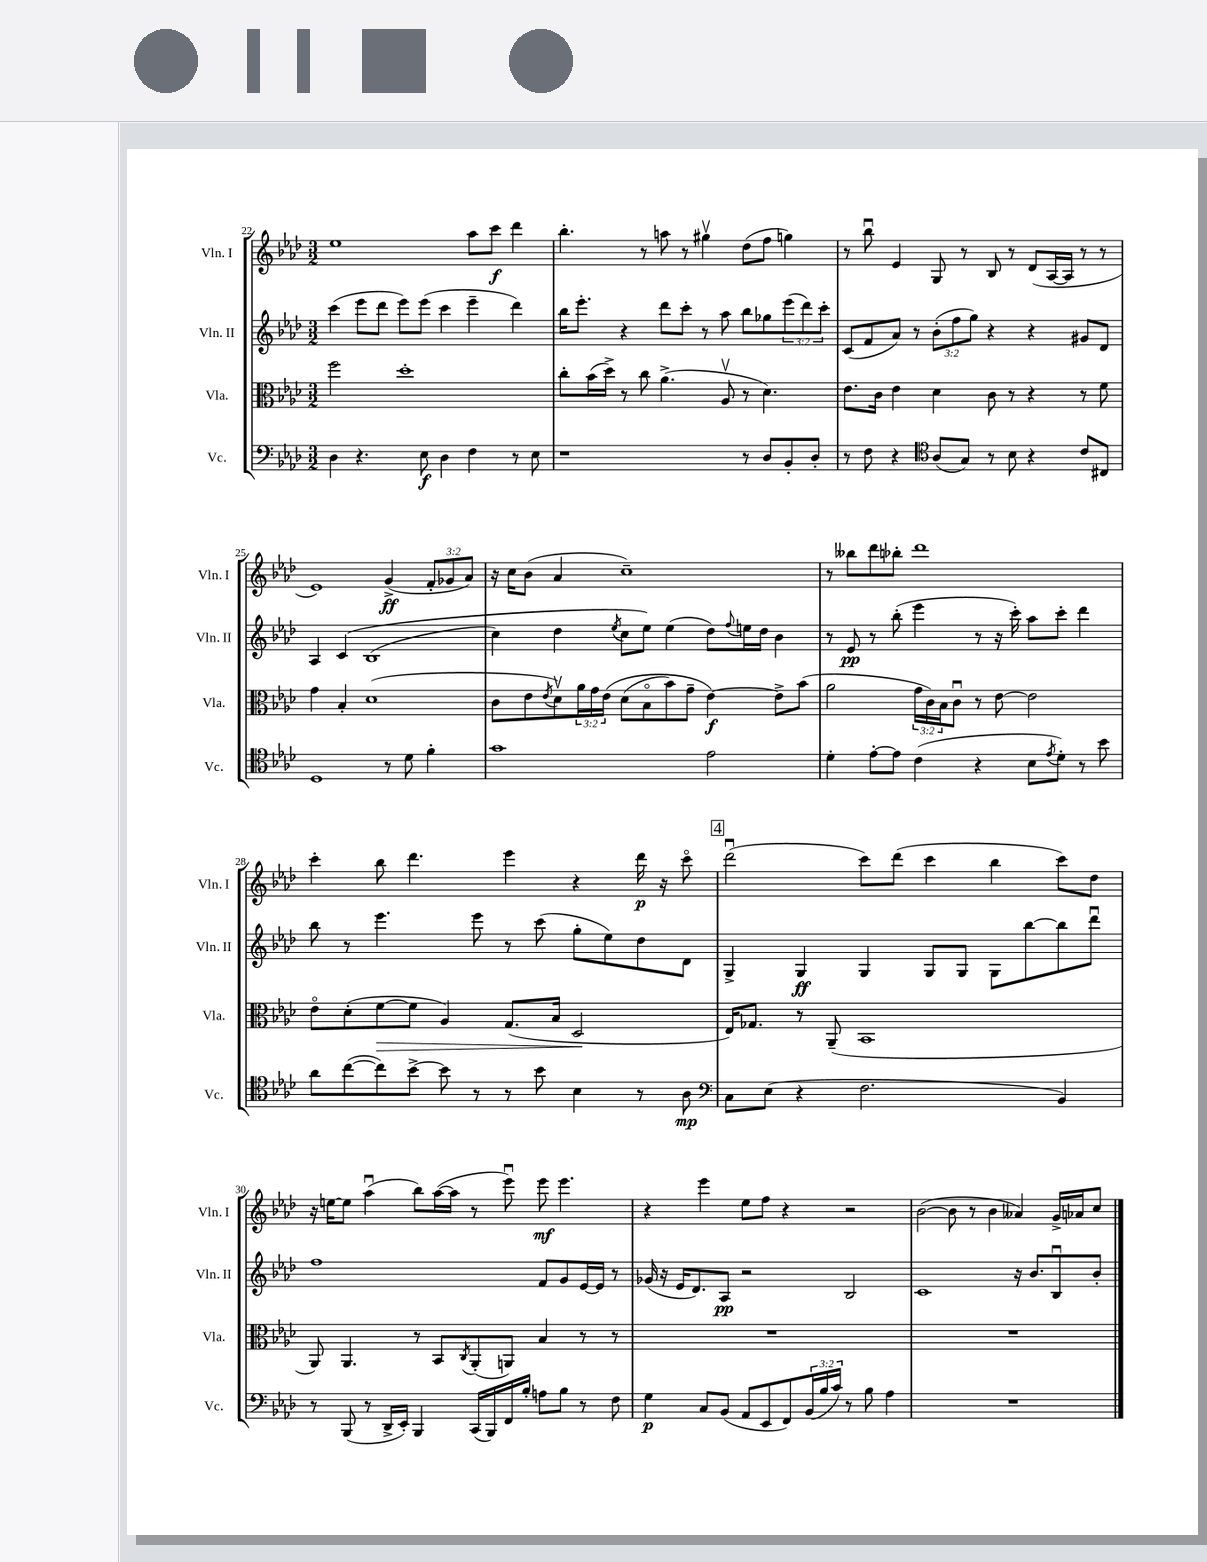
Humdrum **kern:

**kern	**dynam	**kern	**dynam	**kern	**dynam	**kern	**dynam
*part4	*part4	*part3	*part3	*part2	*part2	*part1	*part1
*staff4	*staff4	*staff3	*staff3	*staff2	*staff2	*staff1	*staff1
*I"Vc.	*	*I"Vla.	*	*I"Vln. II	*	*I"Vln. I	*
*I'Vc.	*	*I'Vla.	*	*I'Vln. II	*	*I'Vln. I	*
*clefF4	*	*clefC3	*	*clefG2	*	*clefG2	*
*k[b-e-a-d-]	*	*k[b-e-a-d-]	*	*k[b-e-a-d-]	*	*k[b-e-a-d-]	*
*M3/2	*	*M3/2	*	*M3/2	*	*M3/2	*
=22	=22	=22	=22	=22	=22	=22	=22
4D-\	.	2ff\	.	(4ccc\	.	1ee-	.
4.r	.	.	.	8eee-\L	.	.	.
.	.	.	.	8ddd-\J	.	.	.
.	.	1dd-'	.	8eee-\L)	.	.	.
8E-\	f	.	.	(8eee-\J	.	.	.
4D-\	.	.	.	4ccc\	.	.	.
4F\	.	.	.	4eee-~\	.	8aa-\L	.
.	.	.	.	.	.	8ccc\J	f
8r	.	.	.	4ddd-\)	.	4ddd-\	.
8E-\	.	.	.	.	.	.	.
=23	=23	=23	=23	=23	=23	=23	=23
1r	.	8cc'\L	.	16bb-\KL	.	4.bb-'\	.
.	.	.	.	8.eee-'\J	.	.	.
.	.	(16b-\L	.	.	.	.	.
.	.	16dd-^\JJ)	.	.	.	.	.
.	.	8r	.	4r	.	.	.
.	.	8cc\	.	.	.	8r	.
.	.	(4.a-^\	.	8ddd-\L	.	8aan\	.
.	.	.	.	8ccc'\J	.	8r	.
.	.	.	.	8r	.	4gg#Xv\	.
.	.	8A-v/	.	8aa-\	.	.	.
8r	.	8r	.	8bb-\L	.	(8dd-\L	.
8D-/L	.	4.d-\)	.	8gg-X\	.	8ff\J	.
8BB-'/	.	.	.	(12eee-\	.	4ggn\)	.
.	.	.	.	12ddd-\)	.	.	.
8D-'/J	.	.	.	.	.	.	.
.	.	.	.	12ccc'\J	.	.	.
=24	=24	=24	=24	=24	=24	=24	=24
8r	.	8.e-\L	.	(8c/L	.	8r	.
8F\	.	.	.	8f/	.	8bb-u\	.
.	.	16c\Jk	.	.	.	.	.
4r	.	4e-\	.	8a-/J)	.	4e-/	.
.	.	.	.	8r	.	.	.
*clefC4	*	*	*	*	*	*	*
(8A-/L	.	4d-\	.	(12b-'\L	.	8G/	.
.	.	.	.	12ff\	.	.	.
8G/J)	.	.	.	.	.	8r	.
.	.	.	.	12gg\J)	.	.	.
8r	.	8c\	.	4r	.	8B-/	.
8B-\	.	8r	.	.	.	8r	.
4r	.	4r	.	4r	.	(8d-/L	.
.	.	.	.	.	.	[16A-/L	.
.	.	.	.	.	.	16A-/JJ]	.
8c/L	.	8r	.	8g#X/L	.	8r	.
8C#X/J	.	8f\	.	8d-/J	.	8r	.
!!LO:LB:g=z
=25	=25	=25	=25	=25	=25	=25	=25
1D-	.	4g\	.	4A-/	.	1e-)	.
.	.	4B-'/	.	(4c/	.	.	.
.	.	(1d-	.	(1B-	.	.	.
8r	.	.	.	.	.	(4g^/	ff
8d-\	.	.	.	.	.	.	.
4f'\	.	.	.	.	.	12f'/L	.
.	.	.	.	.	.	12g-X/	.
.	.	.	.	.	.	12a-/J)	.
=26	=26	=26	=26	=26	=26	=26	=26
1g	.	8c\L	.	4cc\)	.	16r	.
.	.	.	.	.	.	16cc\KL	.
.	.	8e-\	.	.	.	(8b-\J	.
.	.	8qe-/	.	.	.	.	.
.	.	8d-v\)	.	4dd-\	.	4a-/	.
.	.	24a-\L	.	.	.	.	.
.	.	24g\	.	.	.	.	.
.	.	(24e-\JJ	.	.	.	.	.
.	.	.	.	8qee-/	.	.	.
.	.	(8d-\L	.	8cc\L	.	1cc~)	.
.	.	8B-\	.	8ee-\J)	.	.	.
.	.	8b-\)	.	(4ee-\	.	.	.
.	.	8g~\J	.	.	.	.	.
2e-\	.	[4e-\)	f	8dd-\L)	.	.	.
.	.	.	.	8qqff/	.	.	.
.	.	.	.	16een\L	.	.	.
.	.	.	.	16dd-\JJ	.	.	.
.	.	8e-^\L]	.	4b-\	.	.	.
.	.	(8b-\J	.	.	.	.	.
=27	=27	=27	=27	=27	=27	=27	=27
4d-'\	.	2a-\	.	8r	.	8r	.
.	.	.	.	8e-/	pp	8bb--X\L	.
[8e-'\L	.	.	.	8r	.	8ddd-\	.
8e-\J]	.	.	.	(8bb-'\	.	8bb-X'\J	.
(4c\	.	24g\LL	.	4eee-\	.	1ddd-	.
.	.	24c\)	.	.	.	.	.
.	.	24B-\J	.	.	.	.	.
.	.	8cu\J	.	.	.	.	.
4r	.	8r	.	8r	.	.	.
.	.	[8e-\	.	16r	.	.	.
.	.	.	.	16ccc'\)	.	.	.
8B-\L	.	2e-\]	.	8aa-\L	.	.	.
8qe-/	.	.	.	.	.	.	.
8d-'\J)	.	.	.	8ccc'\J	.	.	.
8r	.	.	.	4ddd-\	.	.	.
8b-\	.	.	.	.	.	.	.
!!LO:LB:g=z
=28	=28	=28	=28	=28	=28	=28	=28
8a-\L	.	8e-\L	.	8bb-\	.	4ccc'\	.
([8cc\	.	(8d-'\	.	8r	.	.	.
!	!	!	!LO:HP:b	!	!	!	!
8cc\])	.	[8f\	>	4.eee-\	.	8bb-\	.
[8b-^\J	.	8f\J]	.	.	.	4.ddd-\	.
8b-\]	.	4A-/)	.	.	.	.	.
8r	.	.	.	8eee-\	.	.	.
8r	.	(8.G/L	.	8r	.	4eee-\	.
8b-\	.	.	.	(8ccc\	.	.	.
.	.	16B-/Jk	.	.	.	.	.
4B-\	.	2D-/	.	8gg'\L	.	4r	.
.	.	.	.	8ee-\)	.	.	.
8r	.	.	.	8dd-\	.	16ddd-\	p
.	.	.	.	.	.	16r	.
8A-\	mp	.	.	8d-\J	.	8ccc\	.
.	.	.	]	.	.	.	.
!!LO:REH:place=s1:t=4
=29	=29	=29	=29	=29	=29	=29	=29
*clefF4	*	*	*	*	*	*	*
8C\L	.	16E-/KL)	.	4G^/	.	(2ddd-u\	.
.	.	8.G-X/J	.	.	.	.	.
(8E-\J	.	.	.	.	.	.	.
4r	.	8r	.	4G/	ff	.	.
.	.	(8AA-~/	.	.	.	.	.
2.F\	.	1BB-	.	4G/	.	8ccc\L)	.
.	.	.	.	.	.	(8ddd-\J	.
.	.	.	.	8G/L	.	4ccc\	.
.	.	.	.	8G/J	.	.	.
.	.	.	.	8G\L	.	4bb-\	.
.	.	.	.	[8bb-\	.	.	.
4BB-/)	.	.	.	8bb-\]	.	8ccc\L)	.
.	.	.	.	8ddd-u\J	.	8dd-\J	.
!!LO:LB:g=z
=30	=30	=30	=30	=30	=30	=30	=30
8r	.	8AA-/)	.	1ff	.	16r	.
.	.	.	.	.	.	[16een\KL	.
(8BBB-/	.	4.AA-/	.	.	.	8ee\J]	.
8r	.	.	.	.	.	(4aa-u\	.
16DD-^/LL	.	.	.	.	.	.	.
16EE-'/JJ)	.	.	.	.	.	.	.
4BBB-/	.	8r	.	.	.	8bb-\L)	.
.	.	8BB-/L	.	.	.	([16aa-\L	.
.	.	.	.	.	.	16aa-\JJ]	.
.	.	8qC/	.	.	.	.	.
(16CC/LL	.	(8AA-'/	.	.	.	8r	.
16BBB-/)	.	.	.	.	.	.	.
16FF/	.	8AAn/J)	.	.	.	8eee-u\)	.
16B-'/JJ	.	.	.	.	.	.	.
8An\L	.	4B-/	.	8f/L	.	8eee-\	mf
8B-\J	.	.	.	8g/	.	4.eee-\	.
8r	.	8r	.	[16e-/L	.	.	.
.	.	.	.	16e-/JJ]	.	.	.
8F\	.	8r	.	8r	.	.	.
=31	=31	=31	=31	=31	=31	=31	=31
4G\	p	1.r	.	(16g-X/	.	4r	.
.	.	.	.	16r	.	.	.
.	.	.	.	16e-/KL	.	.	.
.	.	.	.	8.d-/)	.	.	.
8C/L	.	.	.	.	.	4eee-\	.
(8BB-/J	.	.	.	8A-/J	pp	.	.
8AA-/L	.	.	.	2r	.	8ee-\L	.
8EE-/	.	.	.	.	.	8ff\J	.
8FF/)	.	.	.	.	.	4r	.
(24BB-/L	.	.	.	.	.	.	.
24B-/	.	.	.	.	.	.	.
24c/JJ)	.	.	.	.	.	.	.
8r	.	.	.	2B-/	.	2r	.
8B-\	.	.	.	.	.	.	.
4A-\	.	.	.	.	.	.	.
=32	=32	=32	=32	=32	=32	=32	=32
1.r	.	1.r	.	1c	.	([2b-\	.
.	.	.	.	.	.	8b-\]	.
.	.	.	.	.	.	8r	.
.	.	.	.	.	.	4b-\	.
.	.	.	.	16r	.	4a--X/)	.
.	.	.	.	8.b-/L	.	.	.
.	.	.	.	8B-u/	.	16g^/LL	.
.	.	.	.	.	.	16a-X/J	.
.	.	.	.	8b-'/J	.	8cc/J	.
==	==	==	==	==	==	==	==
*-	*-	*-	*-	*-	*-	*-	*-
